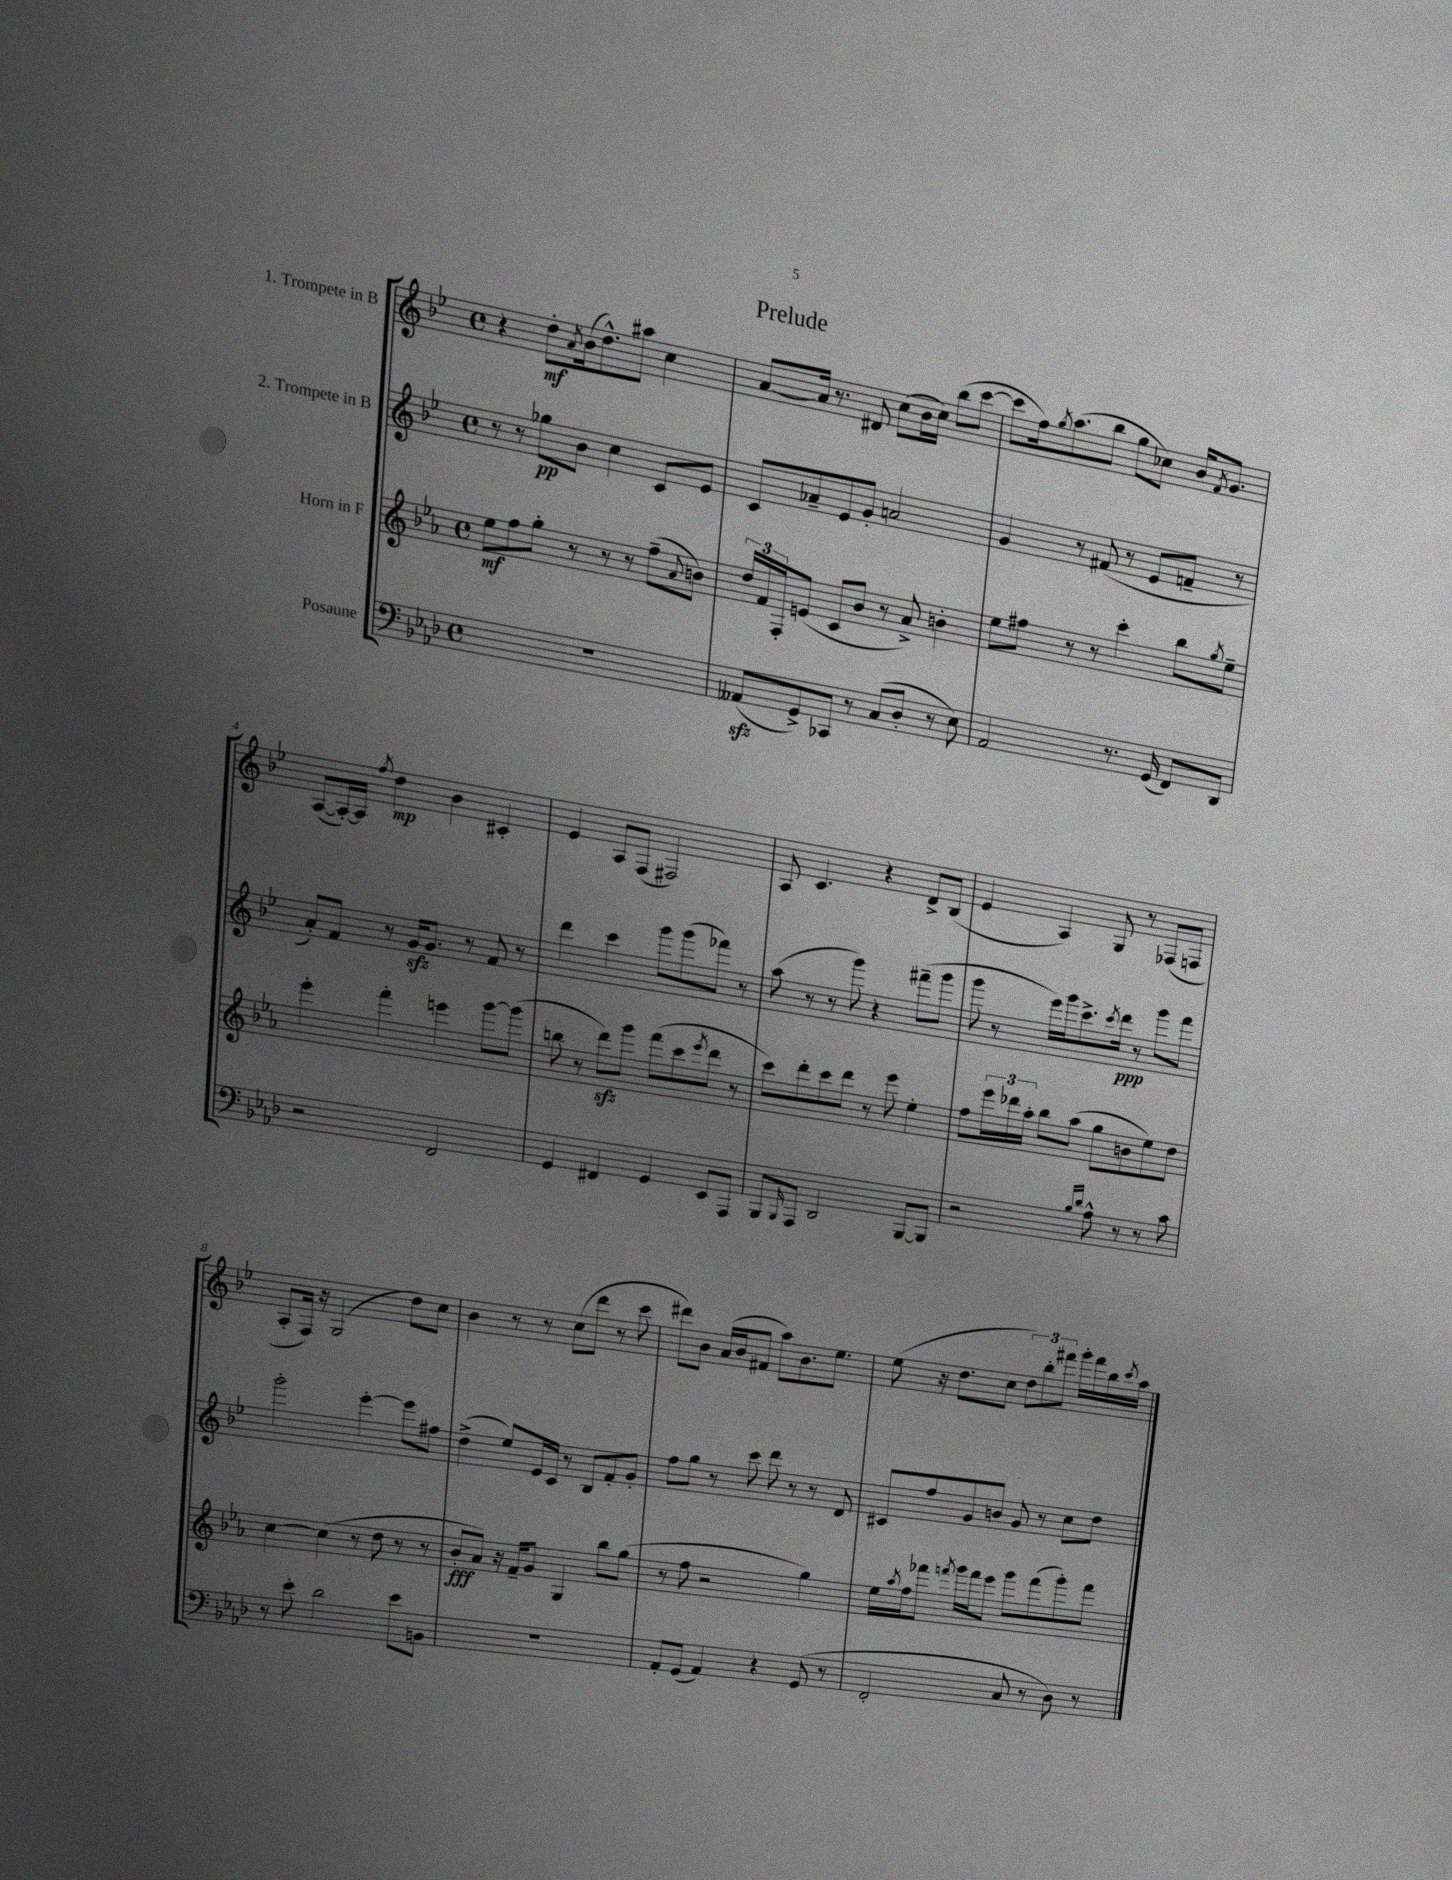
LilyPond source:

\header { title = "Prelude" }
<<
\new StaffGroup <<
\new Staff = "s0" \with { instrumentName = "1. Trompete in B" } {
    \clef treble \key bes \major \defaultTimeSignature \time 4/4
    r4 d''8-.\mf \acciaccatura { a'8 } bes'16( d''8.-^) ais''8 c''4 |
    a'8~ a'16 r8. dis'8 c''8( bes'16 c''16) bes''8( c'''8~ |
    c'''8 f''16) \acciaccatura { g''8 } a''8.( bes''8 g''8 ces''8) bes'16 \acciaccatura { f'8 } g'8. |
    a8~( a16~-.) a16 \acciaccatura { f''8 } d''4\mp bes'4 cis'4-. |
    ees'4 a8 f8( fis2) |
    a8 c'4. r4 d'8-> bes8( |
    ees'4 a4) g8 r8 fes8( f8 |
    a8-. f16) r16 g2( d''8) c''8 |
    bes'4 r8 r8 c''8( d'''8 r8 c'''8 |
    dis'''8) bes'8 a'16( bes'16 fis'8 a''8) bes'8. ees''8. |
    ees''8( r16 d''8. c''8 \tuplet 3/2 { d''8) bes''8-. fis'''8 } g'''16-. fis'''16 bes''16 \acciaccatura { c'''8 } a''16 \bar "|." |
}
\new Staff = "s1" \with { instrumentName = "2. Trompete in B" } {
    \clef treble \key bes \major \defaultTimeSignature \time 4/4
    r8 r8 ges''8\pp bes'8 c''4 c'8 ees'8 |
    c'8 aes'8-- ees'8 g'8-. a'2 |
    g'4 r8 fis'8( r8 ees'8 f'8-- r8 |
    a'8-.) f'8 r8 g'16\sfz g'8. r8 f'8 r8 |
    d'''4 c'''4 g'''8 g'''8( fes'''8) r8 |
    a''8( r8 r8 g'''8) r4 fis'''8--( g'''8 |
    g'''8 r8 ees'''16) g'''16 c'''8.-> \acciaccatura { c'''8 } d'''16\ppp r8 g'''8 f'''8 |
    g'''2-. ees'''4~-. ees'''8 fis''8 |
    d''4->( ees''8) ees'16 c'16 r8 bes8 f'8-. g'8-. |
    f''8 g''8 r8 c'''8 d'''8 r8 r8 d'8 |
    cis'8 f''8 g'8 b'8 g'8 r8 c''8 d''8 \bar "|." |
}
\new Staff = "s2" \with { instrumentName = "Horn in F" } {
    \clef treble \key ees \major \defaultTimeSignature \time 4/4
    ees''8\mf f''8 g''8-. r8 r8 r8 f''8--( \appoggiatura { aes'8 } b'8) |
    \tuplet 3/2 { d''16 f'16 f16-. } e'8( c'8 bes'8 r8 aes'8->) b'4-. |
    ees''8 fis''8 r8 r8 c'''4-. bes''8 \acciaccatura { g''8 } ees''8-- |
    ees'''4-. f'''4-. e'''4 g'''8~ g'''8( |
    b''8 r8 d'''8\sfz) g'''8 f'''8( c'''8 \acciaccatura { ees'''8 } d'''8 r8 |
    c'''8) d'''8-. c'''8 d'''8 r8 ees'''8 ees''4-. |
    f''8 \tuplet 3/2 { ees'''16 des'''16 aes''16-. } bes''8 aes''8( g''8 b'8 ees''8) d''8 |
    c''4~ c''4( r8 d''8 r8 r8 |
    bes'8-.\fff aes'8) r16 f'16-- g'8 g4 bes''8 g''8( |
    r8 f''8 r2 g''4) |
    ees''16 \acciaccatura { aes''8 } f''16 fes'''8 \acciaccatura { f'''8 } g'''16 f'''16 ees'''8 g'''8 f'''8( g'''8-.) f'''8 \bar "|." |
}
\new Staff = "s3" \with { instrumentName = "Posaune" } {
    \clef bass \key aes \major \defaultTimeSignature \time 4/4
    R1 |
    aeses,8\sfz( g,8->) ces,8 r8 c8( des8-. r8 ees8) |
    aes,2 r8. g,16( f,8) des,8 |
    r2 f,2 |
    g,4 fis,4 g,4 ees,8 aes,,8 |
    bes,,8 \grace { bes,,16 } aes,,8 des,2 bes,,8~ bes,,8 |
    r2 \grace { bes16 des'16 } aes8-^ r8 r8 c'8 |
    r8 ees'8-. des'2 ees'8 b,8 |
    R1 |
    aes,8-. g,8( aes,4) r4 g,8( r8 |
    f,2-. c8 r8 des8) r8 \bar "|." |
}
>>
>>
